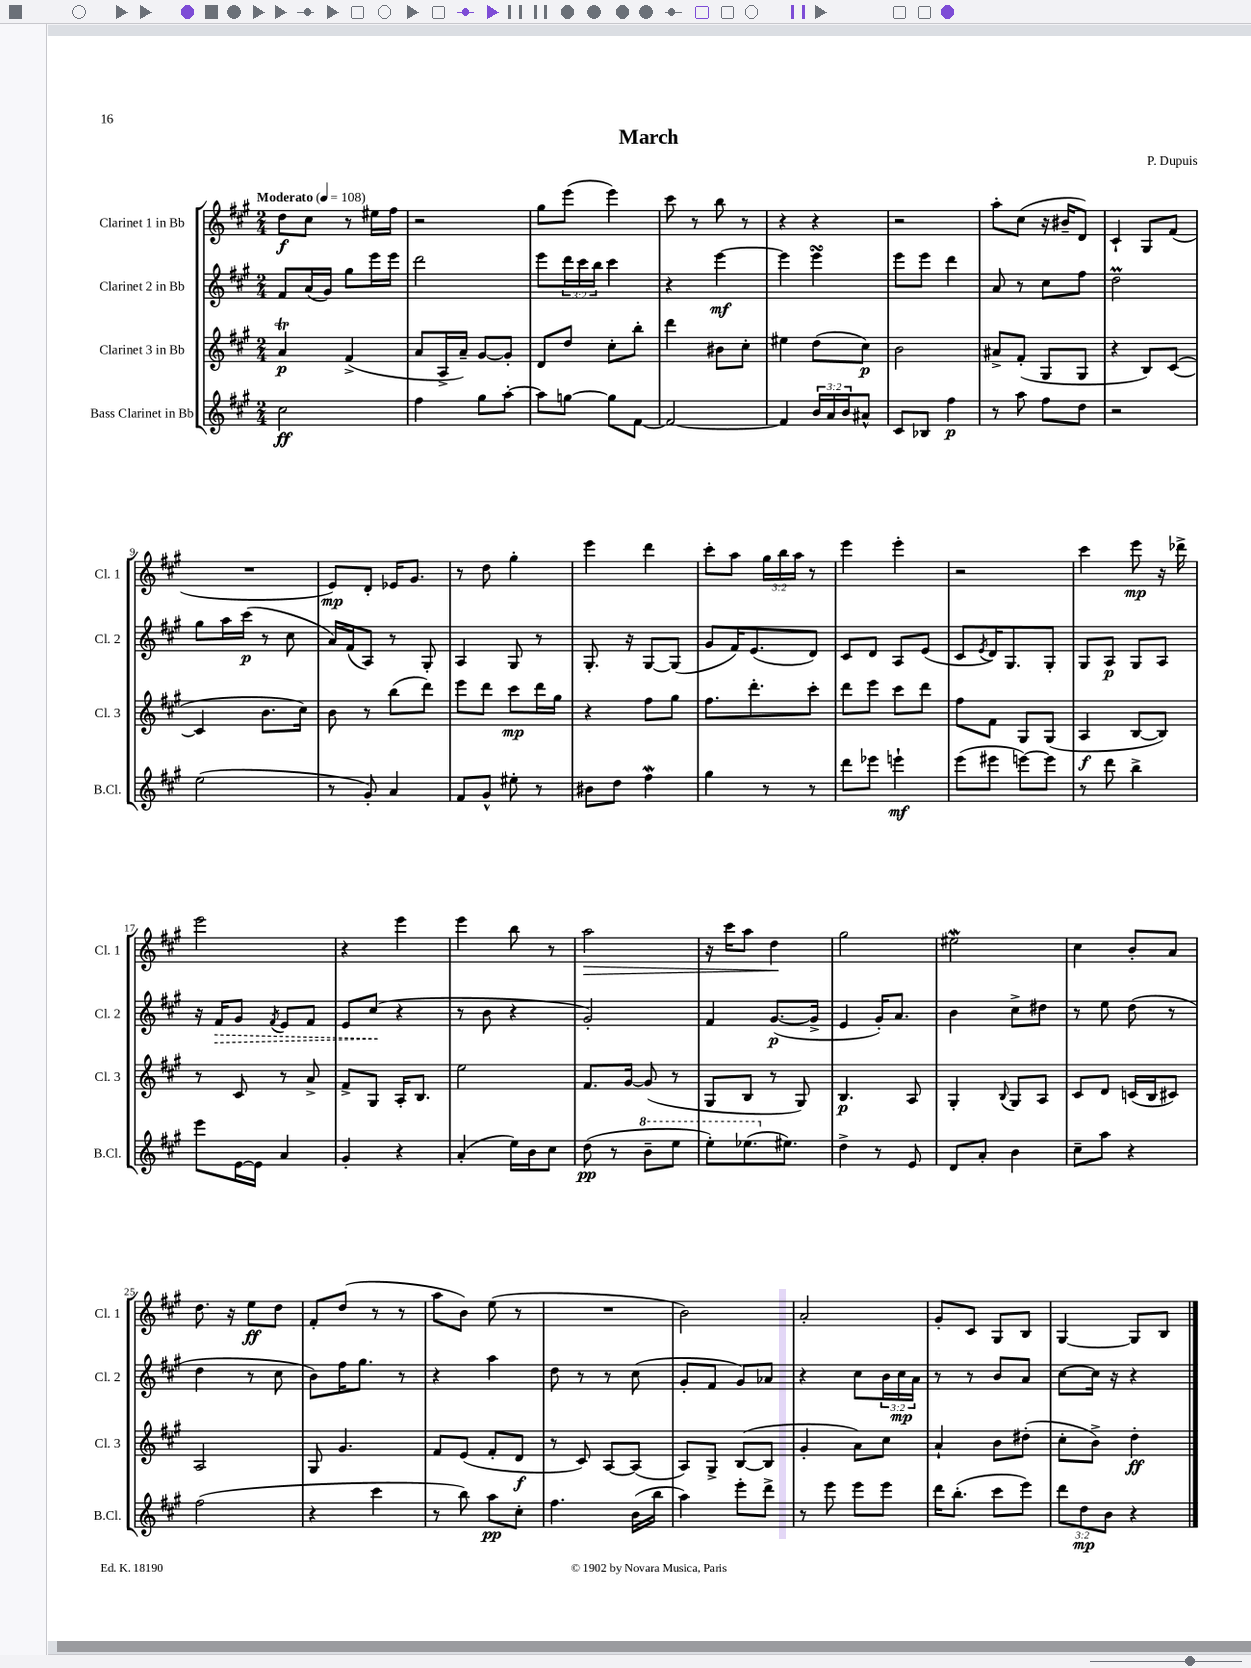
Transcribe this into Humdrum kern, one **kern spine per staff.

**kern	**kern	**kern	**kern
*staff4	*staff3	*staff2	*staff1
*clefG2	*clefG2	*clefG2	*clefG2
*k[f#c#g#]	*k[f#c#g#]	*k[f#c#g#]	*k[f#c#g#]
*M2/4	*M2/4	*M2/4	*M2/4
*MM108	*MM108	*MM108	*MM108
2cc#	4a	8f#	8dd
.	.	(16a	8cc#
.	.	16g#)	.
.	(4f#^	8gg#	8r
.	.	16eee	16ee#
.	.	16eee	16ff#
=	=	=	=
4ff#	8a	2ddd	2r
.	16A^	.	.
.	16a~)	.	.
8gg#	[8g#	.	.
[8aa'	8g#']	.	.
=	=	=	=
8aa]	8d	8eee	8gg#
[8gg	8dd	24ddd	(8eee
.	.	24ccc#	.
.	.	24bb	.
8gg]	8cc#'	4ccc#	4eee)
[8f#	8bb'	.	.
=	=	=	=
2f#_	4ddd	4r	8ccc#
.	.	.	8r
.	8b#	[4eee	8bb
.	8cc#'	.	8r
=	=	=	=
4f#]	4ee#	4eee]	4r
24b	(8dd	4eee	4r
24a	.	.	.
24b	.	.	.
8a#^^	8cc#)	.	.
=	=	=	=
8c#	2b	8eee	2r
8B-	.	8eee	.
4ff#	.	4ddd	.
=	=	=	=
8r	8a#^	8a	8aa'
8aa	(8f#'	8r	(8cc#
8ff#	8G#	8cc#	16r
.	.	.	16b#~
8dd	8G#	8ff#	8d)
=	=	=	=
2r	4r	2dd	4c#`
.	8B)	.	8G#
.	([8c#	.	(8f#
=	=	=	=
(2ee	4c#]	8gg#	2r
.	.	16aa	.
.	.	(16ccc#	.
.	8.b	8r	.
.	.	8cc#	.
.	16cc#)	.	.
=	=	=	=
8r	8b	16a)	8e)
.	.	(16f#	.
8g#')	8r	8A)	8d'
4a	(8bb	8r	16e-
.	.	.	8.g#
.	8ddd)	8G#'	.
=	=	=	=
8f#	8eee	4A	8r
8g#^^	8ddd	.	8dd
8ee#'	8ccc#	8G#	4gg#'
8r	16ddd	8r	.
.	16gg#	.	.
=	=	=	=
8b#	4r	8.G#'	4eee
8dd	.	.	.
.	.	16r	.
4ff#	8ff#	[8G#	4ddd
.	8gg#	(8G#]	.
=	=	=	=
4gg#	8.ff#	8g#	8ccc#'
.	.	16f#)	8aa
.	8.ddd'	(8.e	.
8r	.	.	24gg#
.	.	.	24bb
.	.	.	24aa
8r	8ccc#'	8d)	8r
=	=	=	=
8ddd	8ddd	8c#	4eee
8eee-	8eee	8d	.
4eee`	8ccc#	8A	4eee'
.	8ddd	(8e	.
=	=	=	=
(8eee	8ff#	8c#	2r
.	.	8qe	.
8eee#	8f#	16d)	.
.	.	8.G#	.
[8eee)	8G#	.	.
8eee]	(8G#	8G#'	.
=	=	=	=
8r	4A	8G#	4ccc#
8ddd	.	8A	.
4bb^	[8B	8G#	8eee
.	8B])	8A	16r
.	.	.	16ddd-^
=	=	=	=
8eee	8r	16r	2eee
.	.	16f#	.
[16e	8c#	8g#	.
16e]	.	.	.
.	.	8qf#	.
4a	8r	8e	.
.	8a^	8f#	.
=	=	=	=
4g#'	8f#^	8e	4r
.	8G#	(8cc#	.
4r	16A'	4r	4eee
.	8.B	.	.
=	=	=	=
(4a'	2ee	8r	4eee
.	.	8b	.
16ee)	.	4r	8bb
16b	.	.	.
8cc#	.	.	8r
=	=	=	=
(8dd	8.f#	2g#')	2aa
8r	.	.	.
.	[16g#	.	.
8bb~	(8g#]	.	.
8eee	8r	.	.
=	=	=	=
8eee')	8G#	4f#	16r
.	.	.	16ccc#
(8.eee-	8B	.	8aa
.	8r	([8.g#	4dd
8.ee#)	.	.	.
.	8G#)	.	.
.	.	16g#^]	.
=	=	=	=
4dd^	4.B	4e	2gg#
8r	.	16g#')	.
.	.	8.a	.
8e	8A	.	.
=	=	=	=
8d	4G#'	4b	2ee#
8a'	.	.	.
.	8qqB	.	.
4b	8G#	8cc#^	.
.	8A	8dd#	.
=	=	=	=
8cc#~	8c#	8r	4cc#
8aa	8d	8ee	.
4r	(16c	(8dd	8b'
.	16B	.	.
.	8c#)	8r	8a
=	=	=	=
(2ff#	2A	4dd	8.dd
.	.	.	16r
.	.	8r	8ee
.	.	8cc#	8dd
=	=	=	=
4r	8G#	8b)	8f#'
.	4.g#	16ff#	(8dd
.	.	8.gg#	.
4ccc#	.	.	8r
.	.	8r	8r
=	=	=	=
8r	8f#	4r	8aa
8bb)	(8e	.	8b)
8aa	8f#'	4aa	(8ee
8cc#'	8d	.	8r
=	=	=	=
4.ff#	8r	8dd	2r
.	8c#)	8r	.
.	[8A	8r	.
(16b	(8A]	(8cc#	.
16bb	.	.	.
=	=	=	=
4aa)	8A)	8g#'	2b)
.	8G#^	8f#	.
8eee'	([8B	8g#)	.
8ddd^	8B]	8a-	.
=	=	=	=
8r	4g#'	4r	2a'
8eee	.	.	.
8eee	8a)	8cc#	.
8eee	8cc#	24b	.
.	.	24cc#	.
.	.	24a	.
=	=	=	=
16ddd	4a`	8r	8g#'
(8.bb'	.	.	.
.	.	8r	8c#
8ccc#	8b	8b	8G#
8eee)	(8dd#'	8a	8B
=	=	=	=
12ddd	8cc#'	[8cc#	[4G#
12dd	.	.	.
.	8b^)	16cc#]	.
12b	.	.	.
.	.	16r	.
4r	4dd'	4r	8G#]
.	.	.	8B
==	==	==	==
*-	*-	*-	*-
